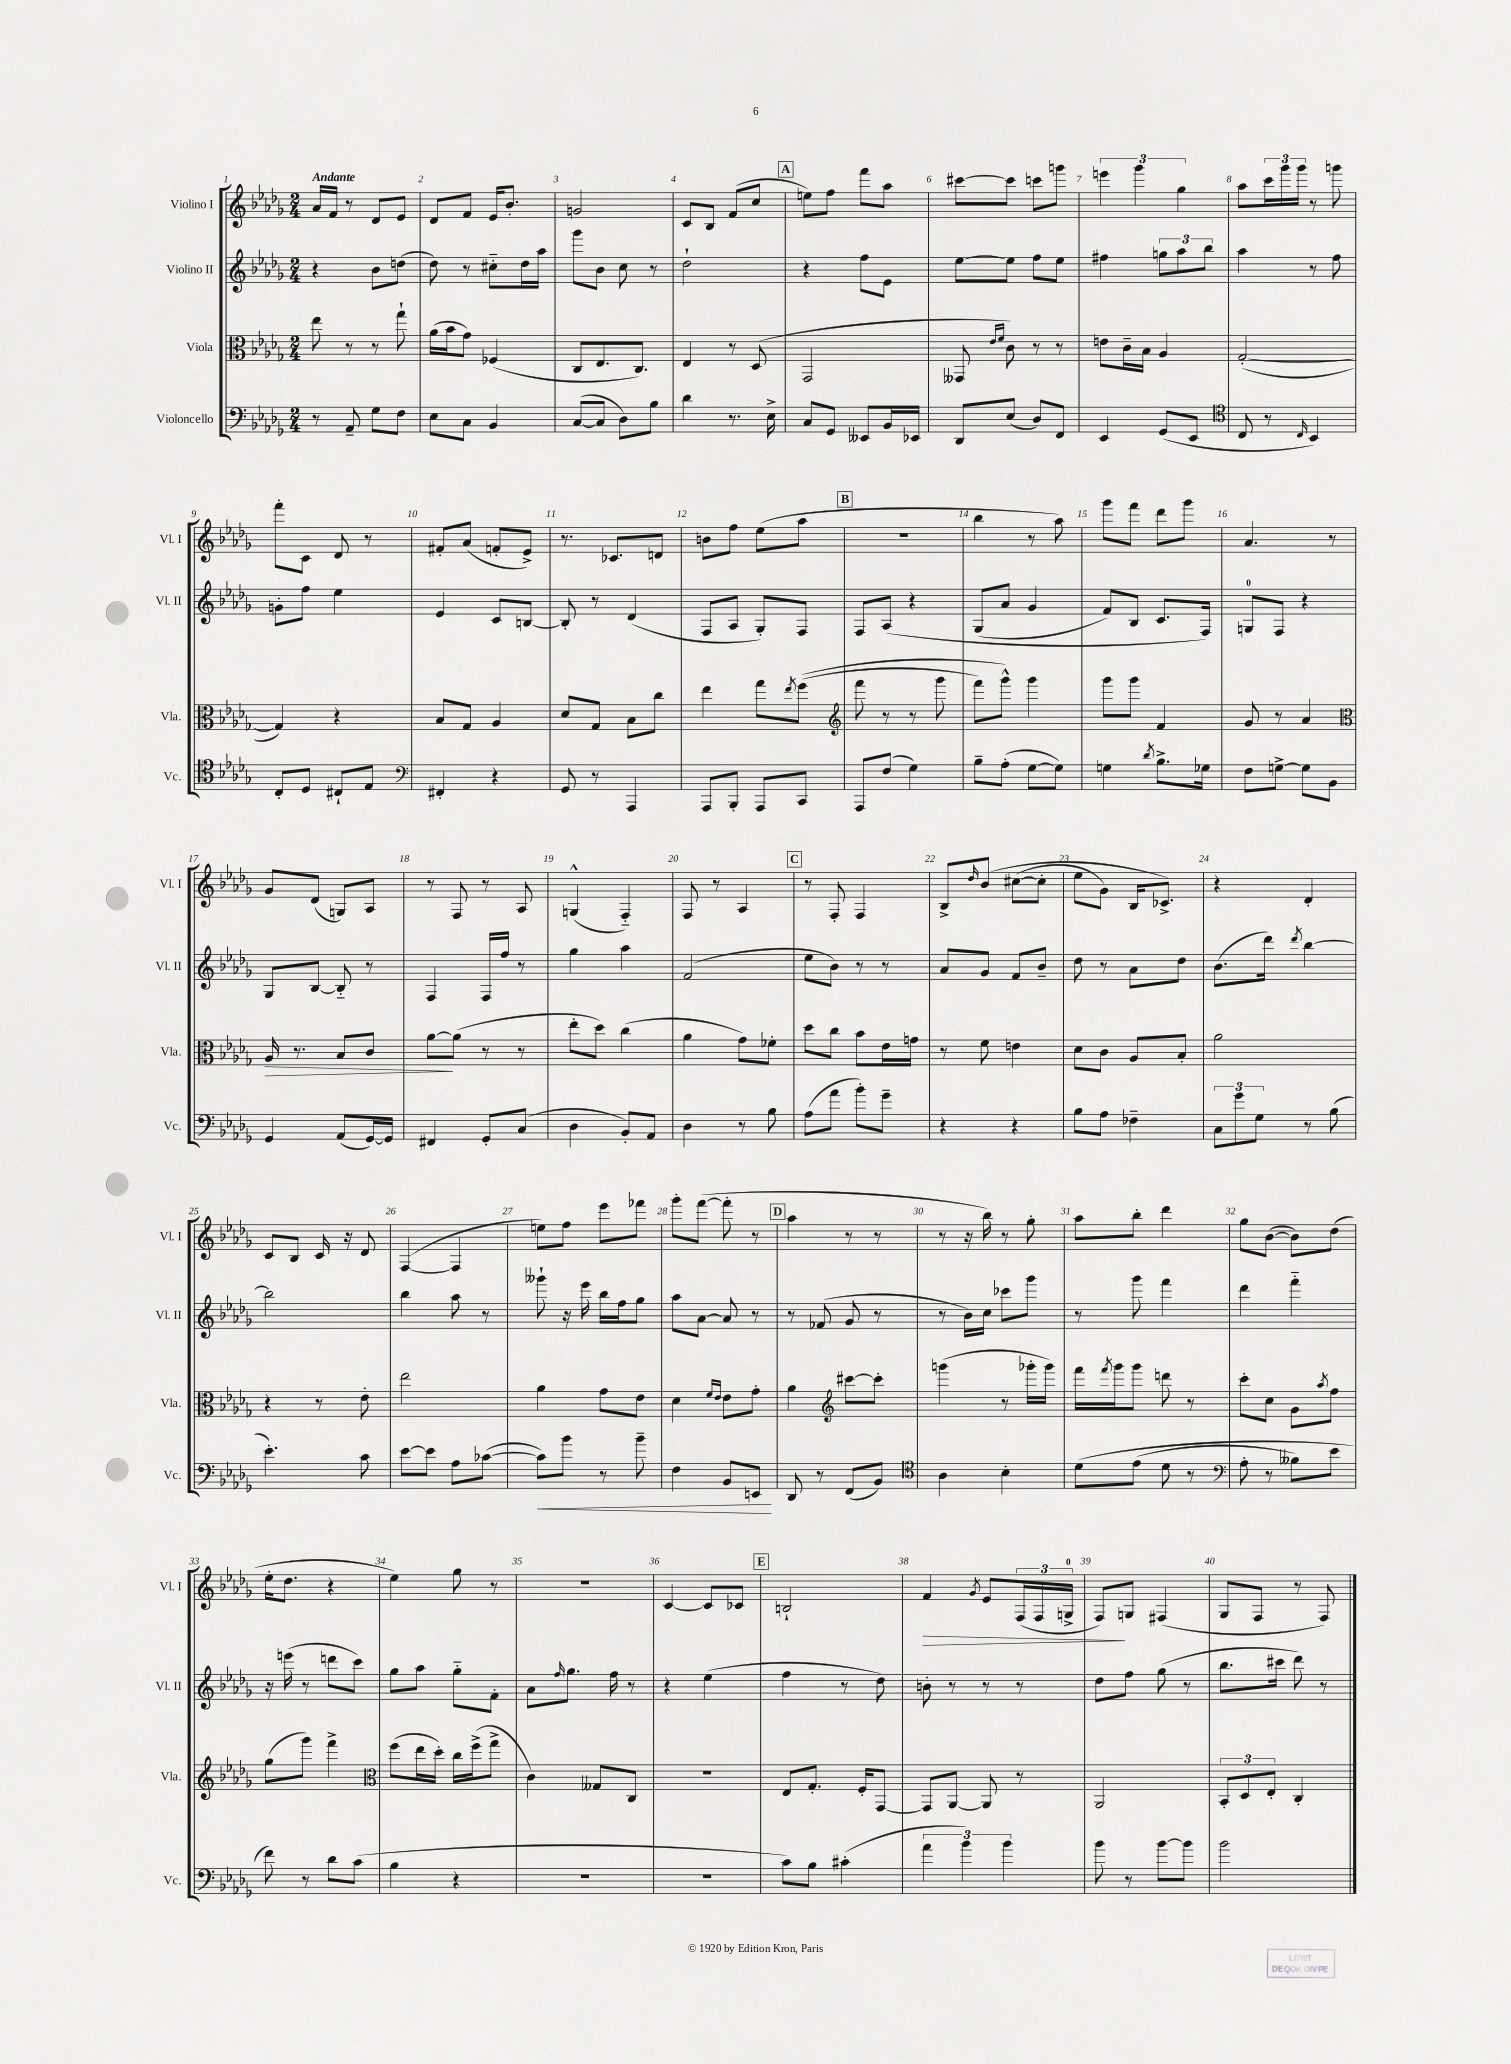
<<
\new StaffGroup <<
\new Staff = "s0" \with { instrumentName = "Violino I" shortInstrumentName = "Vl. I" } {
    \clef treble \key des \major \numericTimeSignature \time 2/4 \tempo "Andante"
    aes'16 f'16 r8 des'8 ees'8 |
    des'8 f'8 ees'16 bes'8.-. |
    g'2 |
    c'8 bes8 f'8( c''8 |
    \mark \markup { \box "A" } e''8) f''8 f'''8 aes''8 |
    cis'''8~ cis'''8 c'''8 g'''8 |
    \tuplet 3/2 { e'''4 ges'''4 ges''4 } |
    aes''8 \tuplet 3/2 { c'''16 ges'''16 ges'''16 } r8 g'''8 |
    f'''8-. c'8 des'8 r8 |
    fis'8-. aes'8( f'8-. ees'8->) |
    r8. ces'8. d'8 |
    b'8 f''8 ees''8( aes''8 |
    \mark \markup { \box "B" } R2 |
    bes''4 r8 aes''8) |
    ges'''8 f'''8 des'''8 ges'''8 |
    aes'4. r8 |
    ges'8 des'8( g8) aes8 |
    r8 f8 r8 aes8 |
    g4-^( f4-_) |
    f8 r8 aes4 |
    \mark \markup { \box "C" } r8 f8-. f4 |
    bes8-> \grace { des''16 } bes'8\( cis''8~( cis''8-. |
    ees''8 ges'8) bes16 ces'8.->\) |
    r4 des'4-. |
    c'8 bes8 c'16 r16 des'8 |
    f4~( f4 |
    e''8) f''8 ees'''8 fes'''8 |
    ges'''8-. f'''8~( f'''8-. r8 |
    \mark \markup { \box "D" } aes''4 r8 r8 |
    r8 r16 bes''16) r8 ges''8-. |
    aes''8 bes''8-. des'''4 |
    ges''8 bes'8~( bes'8) des''8( |
    ees''16-. des''8. r4 |
    ees''4) ges''8 r8 |
    R2 |
    c'4~ c'8 ces'8 |
    \mark \markup { \box "E" } b2-! |
    f'4\> \acciaccatura { ges'8 } ees'8 \tuplet 3/2 { f16( f16 g16-0-> } |
    f8\!) g8 fis4( |
    ges8 f8 r8 f8) \bar "|." |
}
\new Staff = "s1" \with { instrumentName = "Violino II" shortInstrumentName = "Vl. II" } {
    \clef treble \key des \major \numericTimeSignature \time 2/4
    r4 bes'8 d''8( |
    des''8) r8 cis''8-_ des''16 aes''16 |
    ges'''8 bes'8 c''8 r8 |
    des''2-! |
    \mark \markup { \box "A" } r4 f''8 ees'8 |
    ees''8~ ees''8 f''8 ees''8 |
    fis''4 \tuplet 3/2 { g''8 aes''8 bes''8 } |
    aes''4 r8 f''8 |
    g'8-. f''8 ees''4 |
    ees'4 c'8 b8~ |
    b8-. r8 des'4( |
    f8 aes8 ges8-.) f8 |
    \mark \markup { \box "B" } f8 aes8\( r4 |
    ges8( aes'8 ges'4 |
    f'8) bes8 c'8. f16\) |
    g8-0 f8 r4 |
    ges8 bes8~ bes8-_ r8 |
    f4 f16 f''16 r8 |
    ges''4 aes''4 |
    f'2( |
    \mark \markup { \box "C" } ees''8 bes'8) r8 r8 |
    aes'8 ges'8 f'8 bes'8-- |
    des''8 r8 aes'8 des''8 |
    bes'8.( des'''16) \acciaccatura { des'''8 } bes''4~ |
    bes''2 |
    bes''4 aes''8 r8 |
    geses'''8-! r16 ees'''16 bes''16 f''16 ges''8 |
    aes''8 aes'8~ aes'8 r8 |
    \mark \markup { \box "D" } r8 fes'8( ges'8 r8 |
    r8 bes'16) c''16 ces'''8 ges'''8 |
    r8 ges'''8 f'''4 |
    des'''4 f'''4-_ |
    r16 e'''16( r8 d'''8 c'''8) |
    ges''8 aes''8 ges''8-_ f'8-. |
    aes'8 \grace { f''16 } ges''8. f''16 r8 |
    r4 ees''4( |
    \mark \markup { \box "E" } f''4 r8 des''8) |
    b'8-. r8 r8 r8 |
    des''8 f''8 ges''8( r8 |
    bes''8. cis'''16 des'''8) r8 \bar "|." |
}
\new Staff = "s2" \with { instrumentName = "Viola" shortInstrumentName = "Vla." } {
    \clef alto \key des \major \numericTimeSignature \time 2/4
    ees''8 r8 r8 ges''8-! |
    aes'16( bes'16 ges'8) fes4( |
    c8 ees8. c8.) |
    ees4 r8 des8( |
    \mark \markup { \box "A" } ges,2 |
    geses,8 \grace { ees'16 f'16 } c'8) r8 r8 |
    e'8 c'16-- bes16 aes4 |
    ges2~-.( |
    ges4) r4 |
    bes8 ges8 aes4 |
    des'8 ges8 bes8 c''8 |
    ees''4 ges''8 \acciaccatura { ees''8 } f''8(\( |
    \mark \markup { \box "B" } \clef treble f'''8 r8 r8 ges'''8 |
    f'''8) ges'''8-^\) ges'''4 |
    ges'''8 ges'''8 f'4 |
    ges'8 r8 aes'4 |
    \clef alto aes16\> r8. bes8 c'8 |
    aes'8~\! aes'8( r8 r8 |
    ees''8-. des''8) c''4( |
    aes'4 ges'8) fes'8-. |
    \mark \markup { \box "C" } des''8 c''8 bes'8 ees'16 g'16 |
    r8 f'8 e'4 |
    des'8 c'8 aes8 bes8-. |
    aes'2 |
    r4 r8 ees'8-. |
    ees''2 |
    aes'4 ges'8 ees'8 |
    des'4 \grace { f'16 ees'16 } ees'8 ges'8-. |
    \mark \markup { \box "D" } aes'4 \clef treble cis'''8~ cis'''8-. |
    g'''4( r8 ges'''16-. ges'''16) |
    f'''16 \acciaccatura { f'''8 } ges'''16 ges'''8 d'''8 r8 |
    c'''8-. c''8 ges'8 \acciaccatura { aes''8 } f''8 |
    ges''8( ges'''8) f'''4-> |
    \clef alto f''8( ees''16 des''16-.) c''16 f''16->( ges''8-> |
    c'4) geses8 c8 |
    R2 |
    \mark \markup { \box "E" } ees8 ges8.-. f16-. ges,8~ |
    ges,8 aes,8~ aes,8 r8 |
    aes,2 |
    \tuplet 3/2 { bes,8-. des8 ees8-. } c4-. \bar "|." |
}
\new Staff = "s3" \with { instrumentName = "Violoncello" shortInstrumentName = "Vc." } {
    \clef bass \key des \major \numericTimeSignature \time 2/4
    r8 aes,8-- ges8 f8 |
    ees8 c8 bes,4 |
    c8~( c8 des8) bes8 |
    des'4 r8. ees16-> |
    \mark \markup { \box "A" } c8 ges,8 eeses,8 bes,16 ees,16 |
    des,8 ees8( des8) f,8 |
    ees,4 ges,8( ees,8 |
    \clef tenor c8 r8 \grace { c16 } bes,4) |
    c8-. des8 cis8-! ees8 |
    \clef bass fis,4-. r4 |
    ges,8 r8 aes,,4 |
    aes,,8 bes,,8-. aes,,8 c,8 |
    \mark \markup { \box "B" } aes,,8 f8( ges4) |
    bes8-- aes8-.( ges8~ ges8) |
    g4 \acciaccatura { des'8 } bes8.-> ges16 |
    f8 g8~-> g8 bes,8 |
    ges,4 aes,8( ges,16~) ges,16 |
    fis,4 ges,8-. c8( |
    des4 bes,8-.) aes,8 |
    des4 r8 bes8 |
    \mark \markup { \box "C" } aes8( aes'8 bes'8-.) ges'8-- |
    r4 r4 |
    bes8 aes8 fes4-- |
    \tuplet 3/2 { c8 ges'8 ges8 } r8 bes8( |
    ees'4.-.) c'8 |
    ees'8~ ees'8 aes8 ces'8~( |
    ces'8\<) bes'8 r8 bes'8-- |
    f4 bes,8 e,8\! |
    \mark \markup { \box "D" } des,8 r8 f,8( bes,8) |
    \clef tenor aes4 bes4-. |
    des'8\( ees'8( des'8 r8 |
    \clef bass aes8-. r8 beses8) ees'8 |
    f'8\) r8 des'8 c'8( |
    bes4 r4 |
    R2 |
    R2 |
    \mark \markup { \box "E" } c'8) bes8 cis'4-.( |
    \tuplet 3/2 { aes'4 bes'4) bes'4 } |
    bes'8 r8 bes'8~ bes'8 |
    bes'2 \bar "|." |
}
>>
>>
\layout { \context { \Score \override BarNumber.break-visibility = ##(#f #t #t) barNumberVisibility = #all-bar-numbers-visible } }
